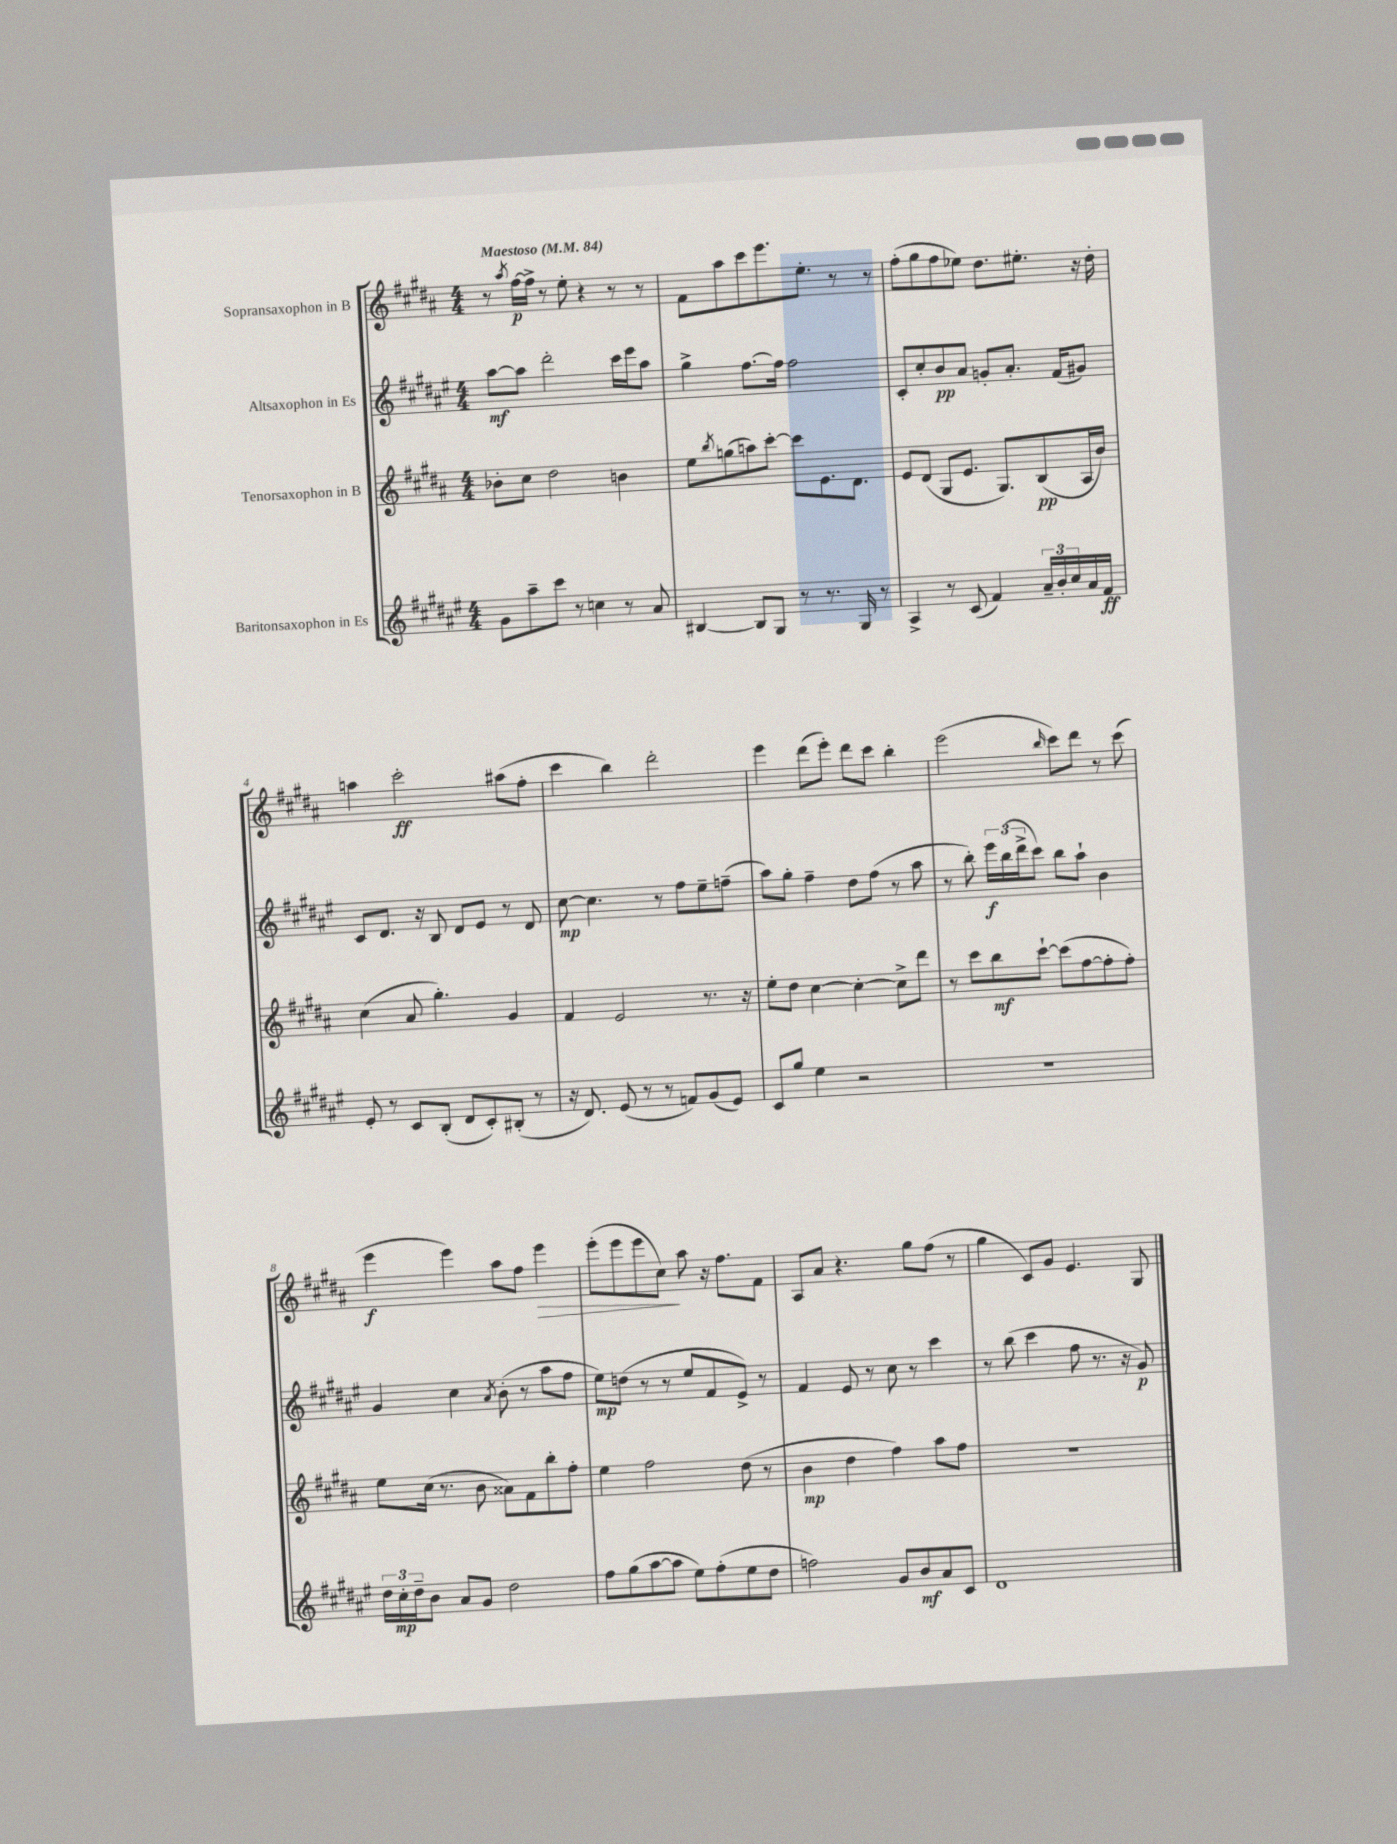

**kern	**kern	**kern	**kern
*staff4	*staff3	*staff2	*staff1
*clefG2	*clefG2	*clefG2	*clefG2
*k[f#c#g#d#a#e#]	*k[f#c#g#d#a#]	*k[f#c#g#d#a#e#]	*k[f#c#g#d#a#]
*M4/4	*M4/4	*M4/4	*M4/4
*MM84	*MM84	*MM84	*MM84
8g#	8b-'	[8aa#	8r
.	.	.	8qaa#
8aa#~	8cc#	8aa#]	[16ff#
.	.	.	16ff#^]
8ccc#	2dd#	2ddd#'	8r
8r	.	.	8ee'
4cc	.	.	4r
8r	4b	16ccc#	8r
.	.	16eee#	.
8a#	.	8aa#	8r
=	=	=	=
[4B#	8ee	4gg#^	8f#
.	8qbb	.	.
.	(8gg	.	8aa#
8B#]	8aa)	[8.ff#	8ccc#
8G#	[8ccc#'	.	8.eee
.	.	16ff#]	.
8r	8ccc#]	2ff#	.
.	.	.	8.ee'
8.r	8.e	.	.
.	.	.	8r
16G#	8.d#	.	.
8r	.	.	8r
=	=	=	=
4A#^	8e	8c#'	(8ff#'
.	(8d#	8cc#'	8gg#
8r	8G#	8b	8ff#
(8c#	8.e	8a#	8ee-)
4f#)	.	8g'	8.dd#
.	8.G#)	.	.
.	.	8.a#'	.
.	.	.	8.ee#'
24a#~	(8B	.	.
24b'	.	.	.
.	.	(16f#	.
24cc#	.	.	.
16a#	16A#	8g#)	16r
16f#	16b)	.	16dd#'
=	=	=	=
8e#'	(4cc#	8c#	4aa
8r	.	8.d#	.
8c#	8a#	.	2ccc#'
.	.	16r	.
(8B'	4.gg#')	8B	.
8d#	.	8d#	.
8c#')	.	8e#	.
(8B#'	4g#	8r	(8aa#
8r	.	8d#	8ff#'
=	=	=	=
16r	4f#	[8cc#	4ccc#
8.d#)	.	.	.
.	.	4.cc#]	.
(8e#	2e	.	4bb)
8r	.	.	.
8r	.	8r	2ddd#'
8f)	.	8ff#	.
(8g#	8.r	8ee#~	.
8e#)	.	(8ff~	.
.	16r	.	.
=	=	=	=
8c#	8ee'	8aa#)	4eee
8gg#	8dd#	8gg#'	.
4ee#	[4cc#	4ff#~	(8ddd#
.	.	.	8eee')
2r	4cc#'_	8dd#	8ddd#
.	.	(8ff#	8ccc#
.	8cc#^]	8r	4bb'
.	8ddd#	8aa#	.
=	=	=	=
1r	8r	8r	(2eee
.	8ccc#	8bb')	.
.	8bb	24eee#	.
.	.	(24bb	.
.	.	24ddd#^	.
.	[8ccc#`	8ccc#)	.
.	.	.	16qqbb
.	(8ccc#]	8bb	8ccc#)
.	[8ff#	8aa#`	8ddd#
.	8ff#']	4b	8r
.	8ff#')	.	(8ccc#
=	=	=	=
24dd#	8ee	4g#	4eee
24cc#'	.	.	.
24dd#~	.	.	.
8b	(16cc#	.	.
.	8.r	.	.
8a#	.	4cc#	4eee)
8g#	8b	.	.
.	.	8qa#	.
2dd#	8a##)	(8b'	8aa#
.	8f#	8r	8ff#
.	8bb'	8aa#	4eee
.	8ff#'	8ff#	.
=	=	=	=
8ff#	4ee	8ee#)	(8eee'
(8gg#	.	(8dd	8eee
[8aa#	2ff#	8r	8eee
8aa#]	.	8r	8cc#)
8ee#)	.	8ee#	8aa#
(8ff#'	.	8f#	16r
.	.	.	8.ff#
8ee#	(8dd#	8e#^)	.
8dd#	8r	8r	8f#
=	=	=	=
2ff)	4b	4f#	8A#
.	.	.	8a#
.	4dd#	8e#	4.r
.	.	8r	.
8g#	4ff#)	8cc#	.
8b	.	8r	8gg#
8a#	8aa#	4ccc#	(8ff#
8c#	8ff#	.	8r
=	=	=	=
1d#	1r	8r	4gg#
.	.	(8bb	.
.	.	4ccc#	8c#)
.	.	.	8g#
.	.	8ff#	4.e
.	.	8.r	.
.	.	16r	.
.	.	8g#)	8G#
==	==	==	==
*-	*-	*-	*-
